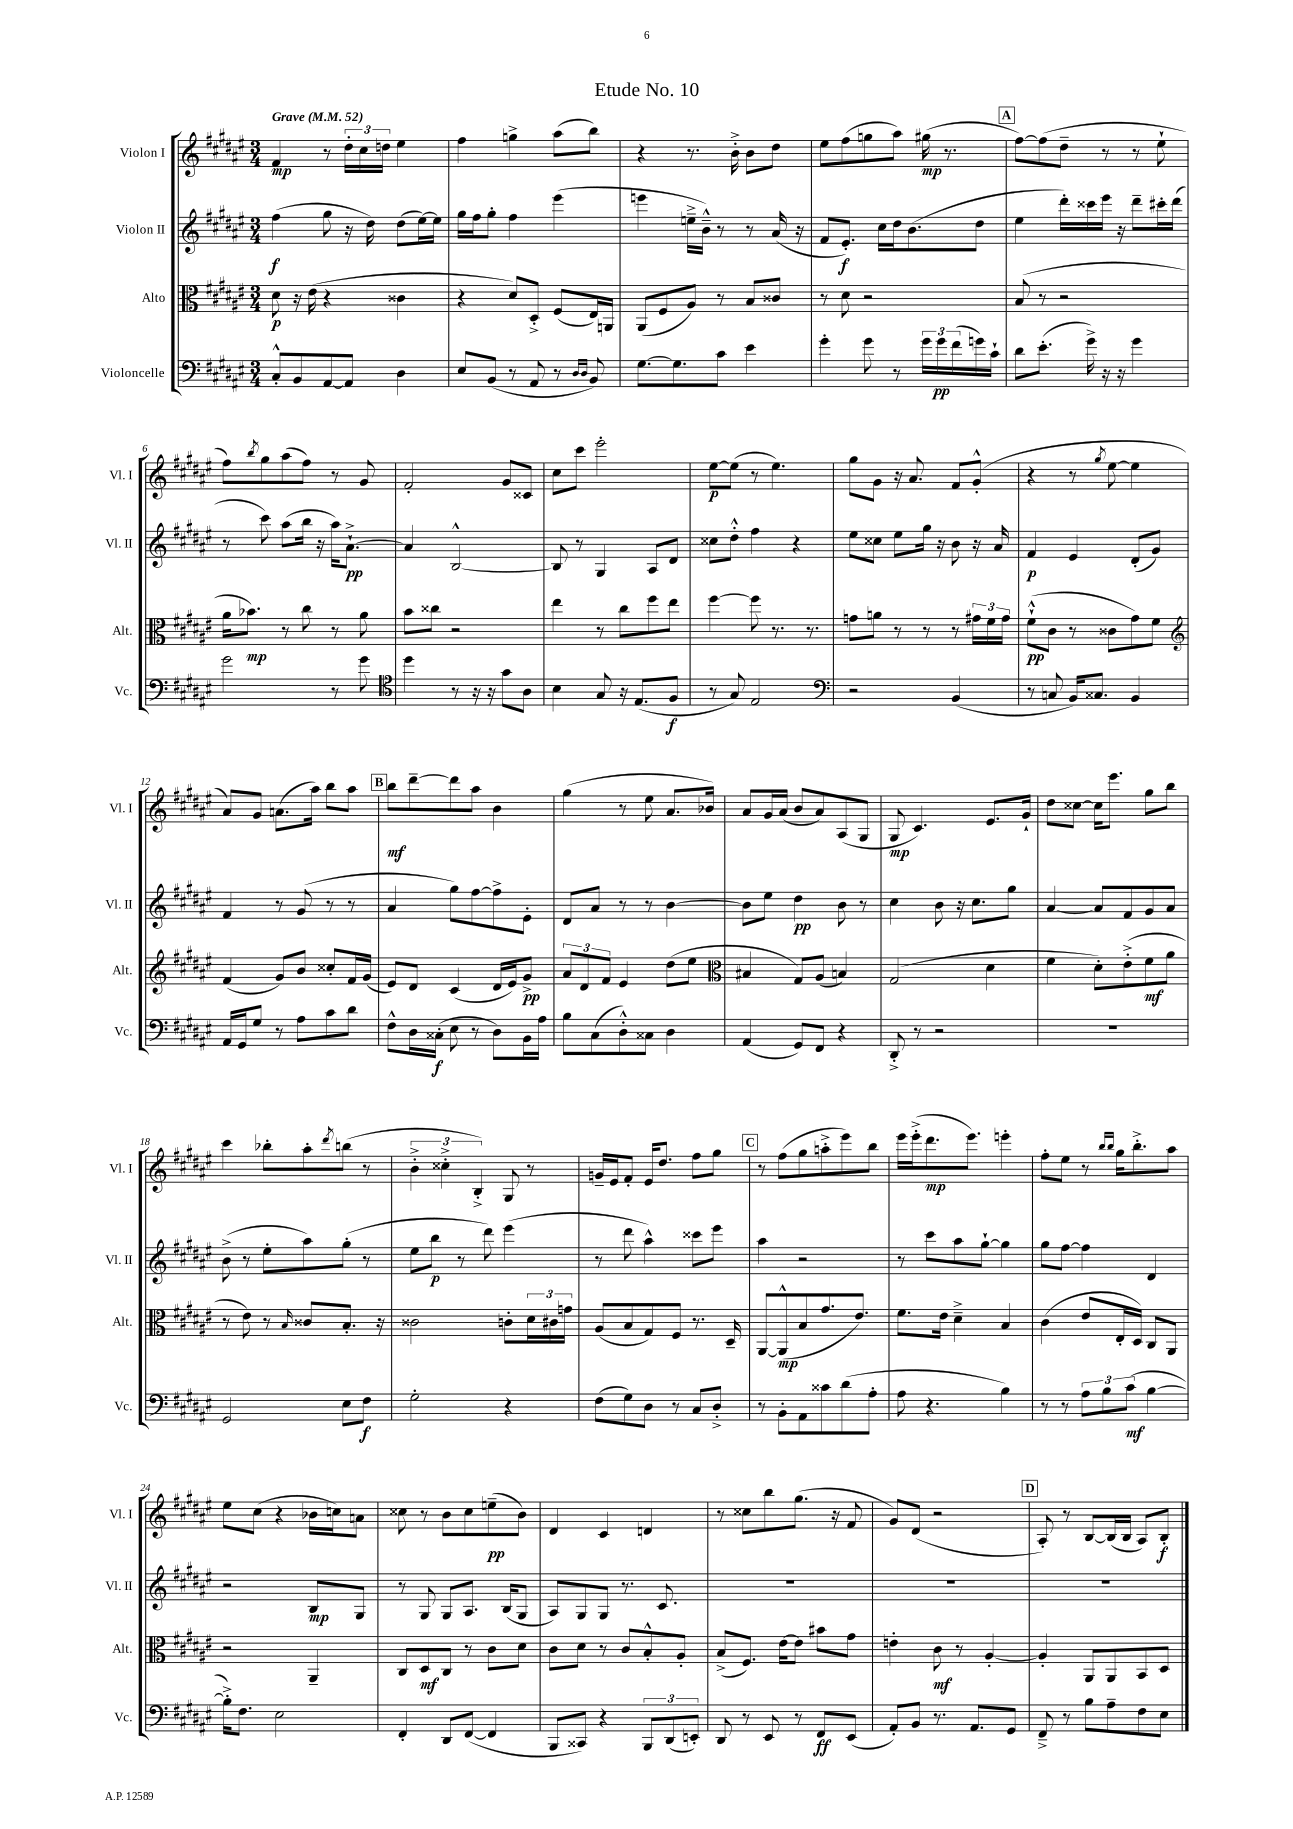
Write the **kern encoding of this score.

**kern	**kern	**kern	**kern
*staff4	*staff3	*staff2	*staff1
*clefF4	*clefC3	*clefG2	*clefG2
*k[f#c#g#d#a#e#]	*k[f#c#g#d#a#e#]	*k[f#c#g#d#a#e#]	*k[f#c#g#d#a#e#]
*M3/4	*M3/4	*M3/4	*M3/4
*MM52	*MM52	*MM52	*MM52
8C#'^^	8d#	(4ff#	4f#
8BB	16r	.	.
.	(16e#	.	.
[8AA#	4r	8gg#	8r
8AA#]	.	16r	24dd#'
.	.	.	24cc#
.	.	16dd#)	.
.	.	.	24dd
4D#	4c##	(8dd#	4ee#
.	.	[16ee#)	.
.	.	16ee#]	.
=	=	=	=
8E#	4r	16gg#	4ff#
.	.	16ff#	.
(8BB	.	8gg#'	.
8r	8d#)	4ff#	4gg^
8AA#	8D#'^	.	.
8r	(8F#	(4eee#	(8aa#
16qqD#	.	.	.
16qqD#	.	.	.
8BB)	16E#)	.	8bb)
.	16AA	.	.
=	=	=	=
[8.G#	(8AA#	4eee	4r
.	8F#	.	.
8.G#]	.	.	.
.	8A#)	16ee~^	8.r
.	.	16b~^^)	.
8c#	8r	8r	.
.	.	.	16b'^
4e#	8B	8r	8b
.	8c##	(16a#	8dd#
.	.	16r	.
=	=	=	=
4g#'	8r	8f#	8ee#
.	8d#	8.e#')	(8ff#
8g#	2r	.	8gg
.	.	16cc#	.
8r	.	16dd#	8aa#)
.	.	(8.b	.
24g#	.	.	(16gg#
24g#	.	.	.
.	.	.	8.r
(24f#	.	.	.
16g)	.	8dd#	.
16c#`	.	.	.
=	=	=	=
8d#	(8B	4ee#	[8ff#)
(8.e#'	8r	.	(8ff#]
.	2r	16ddd#')	8dd#~
16g#^)	.	16ccc##	.
16r	.	16eee#	8r
16r	.	16r	.
4g#	.	8ddd#~	8r
.	.	16ccc#'	8ee#`
.	.	(16ddd#	.
=	=	=	=
2g#	16a#	8r	8ff#)
.	8.b-)	.	.
.	.	.	8qbb
.	.	8ccc#)	8gg#
.	8r	(8aa#	(8aa#
.	8cc#	16bb	8ff#)
.	.	16r	.
8r	8r	16aa#)	8r
.	.	[8.a#`^	.
8g#	8a#	.	8g#
=	=	=	=
*clefC4	*	*	*
4dd#	8b	4a#]	2f#'
.	8cc##	.	.
8r	2r	[2B^^	.
16r	.	.	.
16r	.	.	.
8g#	.	.	8g#
8A#	.	.	8c##
=	=	=	=
4B	4ee#	8B]	8cc#
.	.	8r	8ccc#
8G#	8r	4G#	2eee#'
16r	8cc#	.	.
(8.E#	.	.	.
.	8ff#	8A#	.
8F#	8ee#	8d#	.
=	=	=	=
8r	[4ff#	8cc##	[8ee#
8G#)	.	8dd#'^^	(8ee#]
2E#	8ff#]	4ff#	8r
.	8.r	.	4.ee#)
.	.	4r	.
.	8.r	.	.
=	=	=	=
*clefF4	*	*	*
2r	8g	8ee#	8gg#
.	8a	8cc##	8g#
.	8r	8ee#	16r
.	.	.	8.a#
.	8r	16gg#	.
.	.	16r	.
(4BB	8r	8b	8f#
.	24g#	16r	(8g#'^^
.	24f#	.	.
.	.	16a#	.
.	24g#	.	.
=	=	=	=
8r	(8f#`^^	4f#	4r
8C	8c#	.	.
16BB)	8r	4e#	8r
8.C##	.	.	.
.	.	.	8qgg#
.	8c##	.	[8ee#
4BB	8g#)	(8d#'	4ee#]
.	8f#	8g#)	.
=	=	=	=
*	*clefG2	*	*
16AA#	(4f#	4f#	8a#)
16GG#	.	.	.
8G#	.	.	8g#
8r	8g#)	8r	(8.a
8A#	8b	(8g#	.
.	.	.	16aa#)
8c#	8cc##'	8r	8bb
8d#	16f#	8r	8aa#
.	(16g#	.	.
=	=	=	=
8F#^^	8e#)	4a#	8bb
16D#	8d#	.	[8ddd#~
(16C##'	.	.	.
8E#	(4c#	8gg#)	8ddd#]
8r	.	[8ff#	8aa#
8D#)	16d#	8ff#^]	4b
.	16e#)	.	.
16BB	8g#^	8e#'	.
16A#	.	.	.
=	=	=	=
8B	12a#	8d#	(4gg#
.	12d#	.	.
(8C#	.	8a#	.
.	12f#	.	.
8D#'^^)	4e#	8r	8r
8C##	.	8r	8ee#
4D#	(8dd#	[4b	8.a#
.	8ee#	.	.
.	.	.	16b-)
=	=	=	=
*	*clefC3	*	*
(4AA#	4B#	8b]	8a#
.	.	8ee#	16g#
.	.	.	(16a#
8GG#)	8G#)	4dd#	8b
8FF#	(8A#	.	8a#)
4r	4B)	8b	(8A#
.	.	8r	8G#
=	=	=	=
8DD#'^	(2G#	4cc#	8G#
8r	.	.	4.c#)
2r	.	8b	.
.	.	16r	.
.	.	8.cc#	.
.	4d#	.	8.e#
.	.	8gg#	.
.	.	.	16g#`
=	=	=	=
2.r	4f#	[4a#	8dd#
.	.	.	[8cc##
.	8d#')	8a#]	16cc##]
.	.	.	8.eee#
.	(8e#'^	8f#	.
.	8f#	8g#	8gg#
.	8a#	8a#	8bb
=	=	=	=
2GG#	8r	(8b^	4ccc#
.	8e#)	8r	.
.	8r	8ee#'	8bb-'
.	16qqB	.	.
.	8c##	8aa#)	8aa#'
.	.	.	8qddd#
8E#	8.B'	(8gg#'	(8bb
8F#	.	8r	8r
.	16r	.	.
=	=	=	=
2G#'	2c##	8ee#	6b'^
.	.	8bb	.
.	.	.	6cc##'^
.	.	8r	.
.	.	.	6B'^)
.	.	8ddd#)	.
4r	8c'	(4eee#	8G#
.	24d#	.	8r
.	24c#	.	.
.	24g	.	.
=	=	=	=
(8F#	(8A#	8r	16g~
.	.	.	16e#
8G#)	8B	8ddd#	8f#'
8D#	8G#)	4aa#^^)	16e#
.	.	.	8.dd#
8r	8F#	.	.
8C#	8.r	8ccc##	8ff#
8D#'^	.	8eee#	8gg#
.	16D#~	.	.
=	=	=	=
8r	[8AA#	4aa#	8r
8BB'	(8AA#^^]	.	(8ff#
8AA#	8B	2r	8gg#
8c##	8.g#	.	8aa'^
(8d#	.	.	8eee#)
.	8.e#)	.	.
8A#'	.	.	8bb
=	=	=	=
8A#	8.f#	8r	16eee#
.	.	.	(16eee#'^
4.r	.	8ccc#	8.ddd#
.	16e#	.	.
.	4d#~^	8aa#	.
.	.	.	8.eee#)
.	.	[8gg#`	.
4B)	4B	4gg#]	4eee'
=	=	=	=
8r	(4c#	8gg#	8ff#'
8r	.	[8ff#	8ee#
12A#	8e#	4ff#]	8r
12B	.	.	.
.	.	.	16qqbb
.	.	.	16qqbb
.	16E#'	.	16gg#
(12c#	.	.	.
.	16D#)	.	8.bb'^
[4B	8C#	4d#	.
.	8AA#	.	8aa#
=	=	=	=
16B'^])	2r	2r	8ee#
8.F#	.	.	.
.	.	.	(8cc#
2E#	.	.	4r
.	4AA#~	8B	16b-
.	.	.	16cc)
.	.	8G#	8a
=	=	=	=
4FF#'	8C#	8r	8cc##
.	8D#	8G#	8r
8DD#	8C#	8G#	8b
([8FF#	8r	8.A#	8cc##
4FF#]	8c#	.	(8ee~
.	.	(16B	.
.	8d#	8G#	8b)
=	=	=	=
8BBB	8c#	8A#)	4d#
8CC##)	8d#	8G#	.
4r	8r	8G#	4c#
.	8c#	8.r	.
12BBB	8B'^^	.	4d
.	.	8.c#	.
(12DD#	.	.	.
.	8A#'	.	.
12EE')	.	.	.
=	=	=	=
8DD#	(8B^	2.r	8r
8r	8.F#)	.	8cc##
8EE#	.	.	8bb
.	[16e#	.	.
8r	8e#]	.	(8.gg#
8FF#	8b#	.	.
.	.	.	16r
(8EE#	8g#	.	8f#
=	=	=	=
8AA#')	4e'	2.r	8g#)
8BB	.	.	(8d#
8.r	8c#	.	2r
.	8r	.	.
8.AA#	.	.	.
.	[4A#'	.	.
8GG#	.	.	.
=	=	=	=
8FF#~^	4A#']	2.r	8A#')
8r	.	.	8r
8B	8AA#	.	[8B
8A#~	8AA#	.	(16B]
.	.	.	16B
8F#	8BB	.	8A#)
8E#	8D#	.	8B'
==	==	==	==
*-	*-	*-	*-
